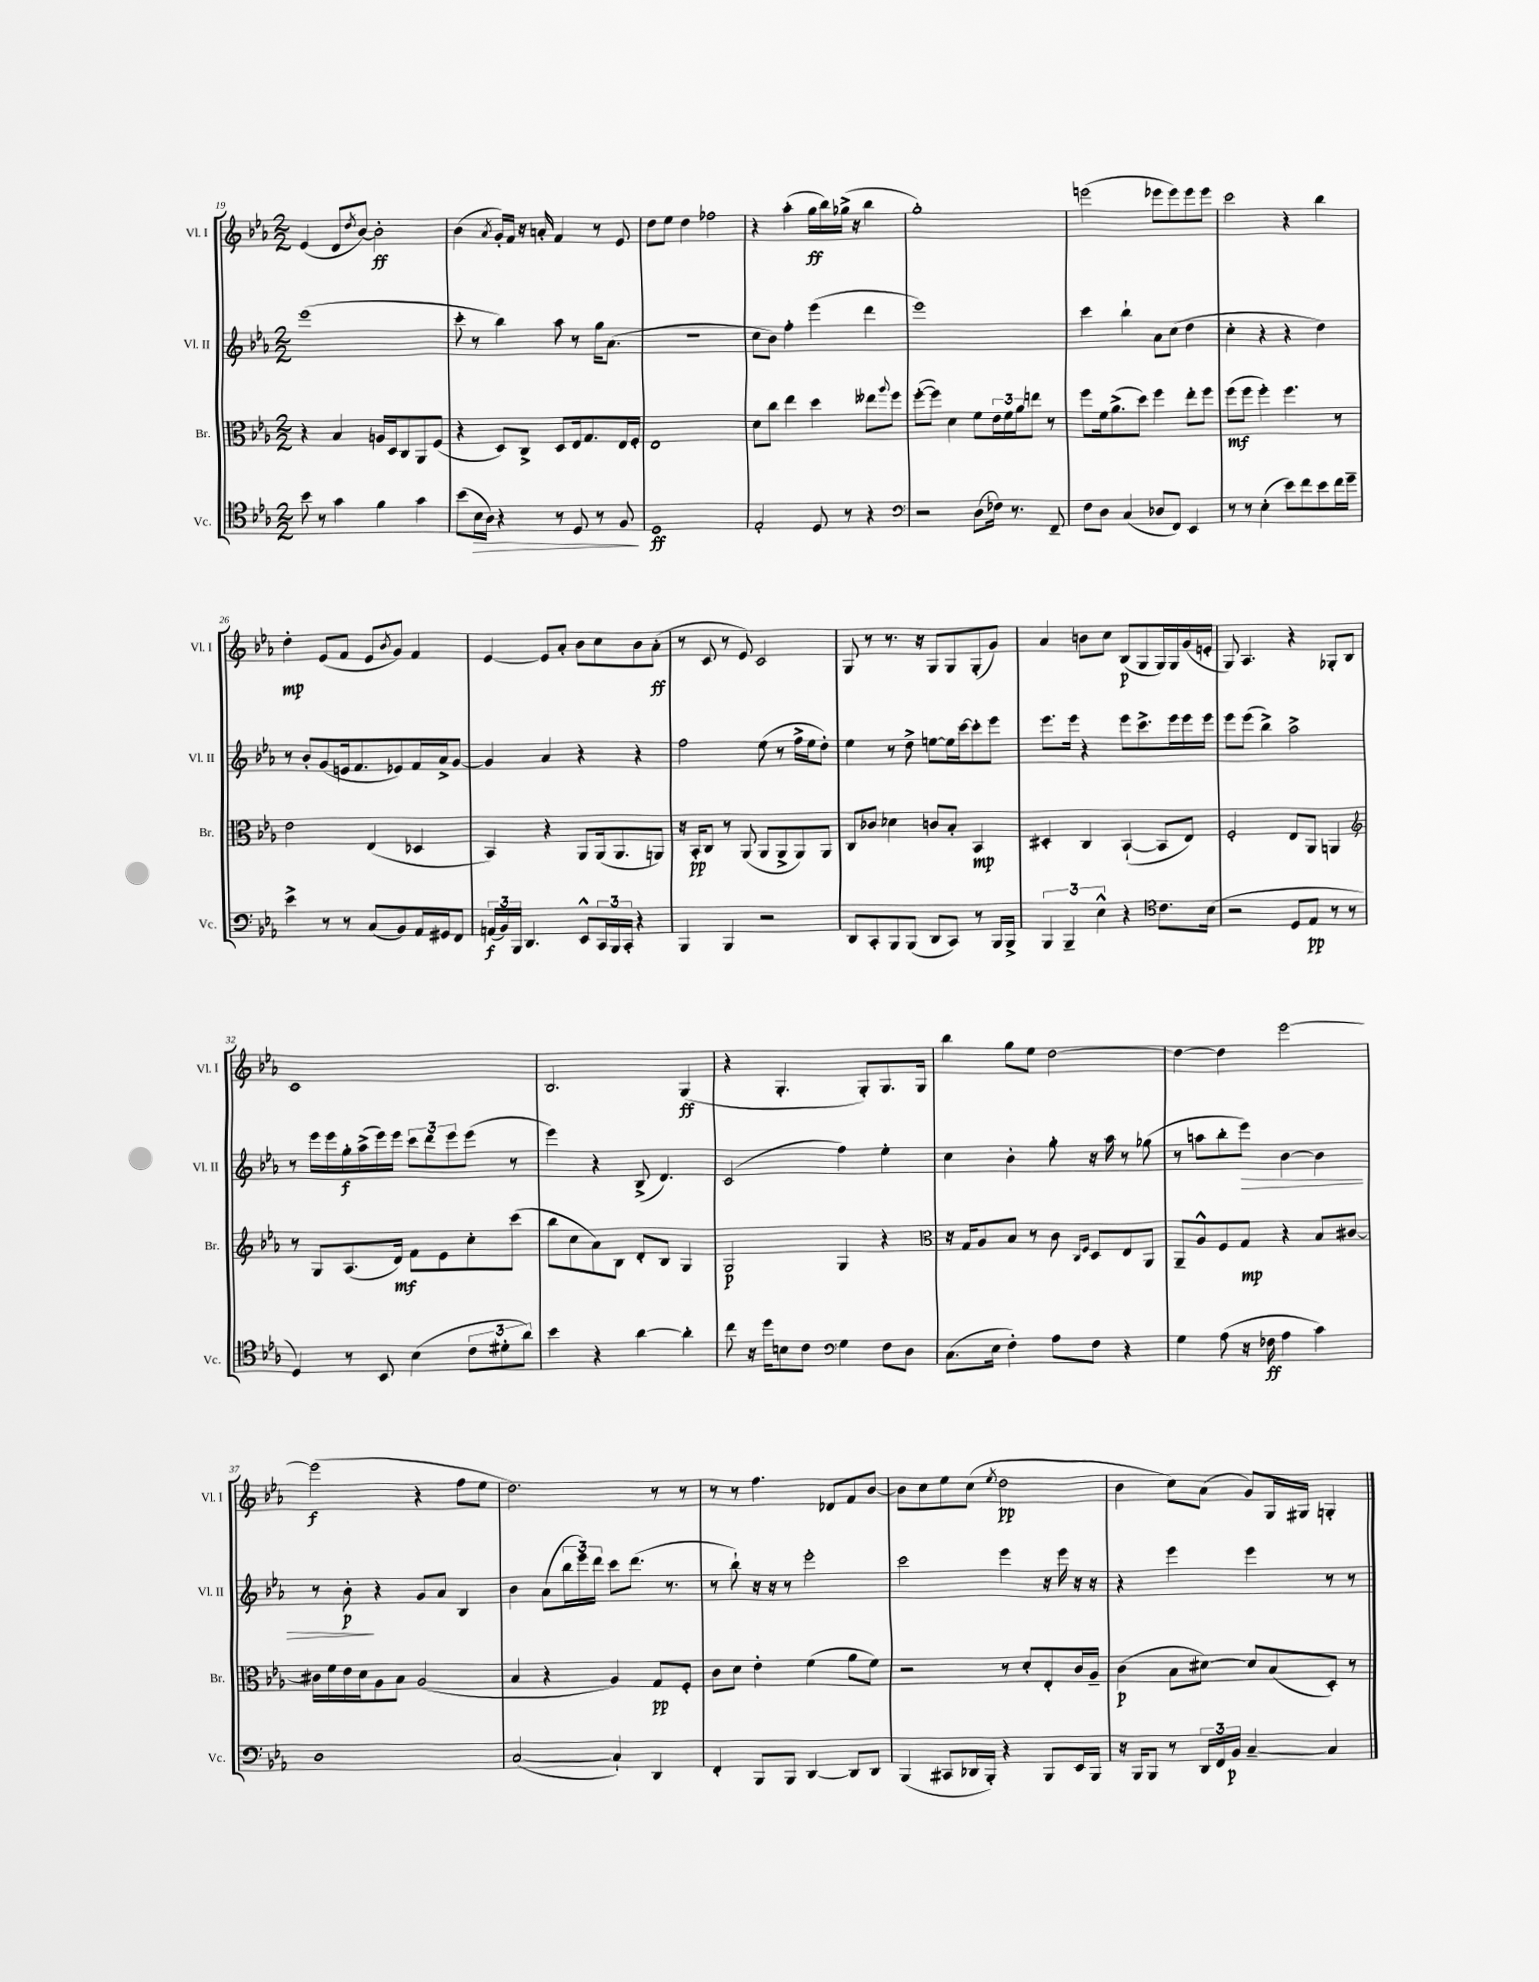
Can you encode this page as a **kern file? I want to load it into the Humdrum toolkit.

**kern	**dynam	**kern	**dynam	**kern	**dynam	**kern	**dynam
*part4	*part4	*part3	*part3	*part2	*part2	*part1	*part1
*staff4	*staff4	*staff3	*staff3	*staff2	*staff2	*staff1	*staff1
*I"Vc.	*	*I"Br.	*	*I"Vl. II	*	*I"Vl. I	*
*I'Vc.	*	*I'Br.	*	*I'Vl. II	*	*I'Vl. I	*
*clefC4	*	*clefC3	*	*clefG2	*	*clefG2	*
*k[b-e-a-]	*	*k[b-e-a-]	*	*k[b-e-a-]	*	*k[b-e-a-]	*
*M2/2	*	*M2/2	*	*M2/2	*	*M2/2	*
=19	=19	=19	=19	=19	=19	=19	=19
8b-\	.	4r	.	(1eee-	.	(4e-/	.
8r	.	.	.	.	.	.	.
4g\	.	4B-/	.	.	.	8d/L	.
.	.	.	.	.	.	8qdd/	.
.	.	.	.	.	.	[8b-/J)	.
4f\	.	16An/LL	.	.	.	2b-'\]	ff
.	.	16D/J	.	.	.	.	.
.	.	8C/	.	.	.	.	.
4g\	.	8AA-/	.	.	.	.	.
.	.	(8F/J	.	.	.	.	.
=20	=20	=20	=20	=20	=20	=20	=20
(8b-\L	.	4r	.	8ccc'\	.	(4b-\	.
!	!LO:HP:b	!	!	!	!	!	!
16B-\L	>	.	.	8r	.	.	.
16A-\JJ)	.	.	.	.	.	.	.
.	.	.	.	.	.	8qa-/	.
4r	.	8D/L)	.	4bb-\)	.	16g'/LL)	.
.	.	.	.	.	.	16f/JJ	.
.	.	8C^/J	.	.	.	16r	.
.	.	.	.	.	.	16an'/	.
8r	.	8D/L	.	8aa-\	.	4f/	.
8D/	.	16E-/k	.	8r	.	.	.
.	.	8.G/	.	.	.	.	.
8r	.	.	.	16gg\KL	.	8r	.
.	.	.	.	(8.a-\J	.	.	.
8F/	.	16E-/L	.	.	.	8e-/	.
.	.	16F'/JJ	.	.	.	.	.
.	]	.	.	.	.	.	.
=21	=21	=21	=21	=21	=21	=21	=21
1D	ff	1E-	.	1r	.	8dd\L	.
.	.	.	.	.	.	8ee-\J	.
.	.	.	.	.	.	4dd\	.
.	.	.	.	.	.	2ff-X\	.
=22	=22	=22	=22	=22	=22	=22	=22
2E-'/	.	8d\L	.	8cc\L	.	4r	.
.	.	8cc\J	.	8b-\J)	.	.	.
.	.	4ee-\	.	4ff'\	.	(4aa-'\	.
8D/	.	4dd\	.	(4eee-\	.	16gg\LL	ff
.	.	.	.	.	.	16bb-\)	.
8r	.	.	.	.	.	(16gg-X^\JJ	.
.	.	.	.	.	.	16r	.
4r	.	8ee--X\L	.	4ddd\	.	4bb-\	.
.	.	8qqaa-/	.	.	.	.	.
.	.	8ff\J	.	.	.	.	.
=23	=23	=23	=23	=23	=23	=23	=23
*clefF4	*	*	*	*	*	*	*
2r	.	([8ff'\L	.	1eee-)	.	1gg')	.
.	.	8ff\J])	.	.	.	.	.
.	.	4d\	.	.	.	.	.
(8D\L	.	8f\L	.	.	.	.	.
16F-X\Jk)	.	24e-\L	.	.	.	.	.
.	.	24f\	.	.	.	.	.
8.r	.	.	.	.	.	.	.
.	.	24a-\J	.	.	.	.	.
.	.	8een\J	.	.	.	.	.
8FF~/	.	8r	.	.	.	.	.
=24	=24	=24	=24	=24	=24	=24	=24
8F\L	.	8ff\L	.	4ccc\	.	(2eeen\	.
8D\J	.	16f\k	.	.	.	.	.
.	.	(8.a-^\	.	.	.	.	.
(4C/	.	.	.	4bb-`\	.	.	.
.	.	8dd\J)	.	.	.	.	.
8D-X/L	.	4ff\	.	8a-\L	.	8eee-X\L	.
8FF/J)	.	.	.	(8cc\J	.	8eee-\)	.
4EE-/	.	8ee-'\L	.	4dd\	.	8eee-\	.
.	.	8ff\J	.	.	.	8eee-\J	.
=25	=25	=25	=25	=25	=25	=25	=25
8r	.	(8ff\L	mf	4cc'\	.	2ccc\	.
8r	.	8ff\J	.	.	.	.	.
(4E-'\	.	4ff'\)	.	4r	.	.	.
8e-\L)	.	4.ff\	.	4r	.	4r	.
8f\	.	.	.	.	.	.	.
8e-\	.	.	.	4dd\)	.	4bb-\	.
16f\L	.	8r	.	.	.	.	.
16g~\JJ	.	.	.	.	.	.	.
!!LO:LB:g=z
=26	=26	=26	=26	=26	=26	=26	=26
4e-^\	.	2e-\	.	8r	.	4dd'\	mp
.	.	.	.	8b-'/L	.	.	.
8r	.	.	.	(8g/	.	(8e-/L	.
8r	.	.	.	16en/k	.	8f/J	.
.	.	.	.	8.f/	.	.	.
(8C/L	.	(4E-/	.	.	.	8e-/L	.
.	.	.	.	.	.	8qb-/	.
8BB-/)	.	.	.	8e-X/)	.	8g/J)	.
16AA-/L	.	4D-X/	.	16f/L	.	4f/	.
16GG#X/J	.	.	.	16a-^/J	.	.	.
8FF/J	.	.	.	[8g/J	.	.	.
=27	=27	=27	=27	=27	=27	=27	=27
(24AAn/LL	f	4BB-/)	.	4g/]	.	[4e-/	.
24BB-/)	.	.	.	.	.	.	.
24BBB-/JJ	.	.	.	.	.	.	.
4.DD/	.	.	.	.	.	.	.
.	.	4r	.	4a-/	.	8e-/L]	.
.	.	.	.	.	.	8a-'/J	.
8EE-^^/L	.	8AA-/L	.	4r	.	8b-\L	.
24CC/L	.	(16AA-/k	.	.	.	8cc\	.
24BBB-/	.	.	.	.	.	.	.
.	.	8.AA-/	.	.	.	.	.
24CC'/JJ	.	.	.	.	.	.	.
4r	.	.	.	4r	.	8b-\	.
.	.	8AAn/J)	.	.	.	(8a-'\J	ff
=28	=28	=28	=28	=28	=28	=28	=28
4BBB-/	.	16r	.	2ff\	.	8r	.
.	.	16BB-'/KL	pp	.	.	.	.
.	.	8C/J	.	.	.	8c/	.
4BBB-/	.	8r	.	.	.	8r	.
.	.	(8AA-/	.	.	.	8e-/)	.
2r	.	8AA-/L	.	(8ee-\	.	2c/	.
.	.	8AA-^/	.	8r	.	.	.
.	.	8AA-/)	.	16ff^\LL	.	.	.
.	.	.	.	16ee-\J	.	.	.
.	.	8AA-/J	.	8dd'\J)	.	.	.
=29	=29	=29	=29	=29	=29	=29	=29
8DD/L	.	8C/L	.	4ee-\	.	8G/	.
8CC'/	.	8c-X/J	.	.	.	8r	.
8BBB-/	.	4d-X\	.	8r	.	8.r	.
(8BBB-/J	.	.	.	8dd^\	.	.	.
.	.	.	.	.	.	16r	.
8DD/L	.	8cn/L	.	[8een\L	.	8G/L	.
8CC/J)	.	8B-'/J	.	16ee\L]	.	8G/	.
.	.	.	.	[16ccc\J	.	.	.
8r	.	4BB-/	mp	8ccc'\]	.	(8G'/	.
16BBB-/LL	.	.	.	8eee-\J	.	8g/J)	.
16BBB-^/JJ	.	.	.	.	.	.	.
=30	=30	=30	=30	=30	=30	=30	=30
6BBB-/	.	4D#X'/	.	8.eee-\L	.	4a-/	.
6BBB-~/	.	.	.	.	.	.	.
.	.	.	.	16eee-\Jk	.	.	.
.	.	4C/	.	4r	.	8bn\L	.
6E-^^\	.	.	.	.	.	.	.
.	.	.	.	.	.	8cc\J	.
4r	.	([4BB-`/	.	8eee-\L	.	(8B-/L	p
.	.	.	.	8.ccc^\	.	8G/	.
*clefC4	*	*	*	*	*	*	*
8.c\L	.	8BB-/L]	.	.	.	16G/L)	.
.	.	.	.	16eee-\L	.	16G/	.
.	.	8E-/J)	.	16eee-\	.	(16g/	.
(16B-\Jk	.	.	.	16eee-\JJ	.	16en'/JJ	.
=31	=31	=31	=31	=31	=31	=31	=31
2r	.	2F'/	.	8eee-\L	.	8G/)	.
.	.	.	.	(8eee-\J	.	4.A-/	.
.	.	.	.	4bb-^\)	.	.	.
8D/L	.	8E-/L	.	2aa-^\	.	4r	.
8E-/J	pp	8AA-/J	.	.	.	.	.
8r	.	4AAn/	.	.	.	8G-X'/L	.
8r	.	.	.	.	.	8B-/J	.
!!LO:LB:g=z
=32	=32	=32	=32	=32	=32	=32	=32
*	*	*clefG2	*	*	*	*	*
4D/)	.	8r	.	8r	.	1c	.
.	.	8G/L	.	16eee-\LL	.	.	.
.	.	.	.	16eee-\	.	.	.
8r	.	(8.A-/	.	16gg'\	f	.	.
.	.	.	.	(16aa-^\	.	.	.
8BB-/	.	.	.	16eee-\)	.	.	.
.	.	16d/Jk)	mf	16eee-\JJ	.	.	.
(4B-\	.	8f\L	.	12ccc\L	.	.	.
.	.	.	.	12ddd\	.	.	.
.	.	8e-\	.	.	.	.	.
.	.	.	.	12eee-\	.	.	.
12c\L	.	8cc'\	.	(8eee-\J	.	.	.
12d#X'\	.	.	.	.	.	.	.
.	.	(8ccc\J	.	8r	.	.	.
12a-\J)	.	.	.	.	.	.	.
=33	=33	=33	=33	=33	=33	=33	=33
4b-\	.	8bb-\L	.	4eee-\)	.	2.B-/	.
.	.	8cc\	.	.	.	.	.
4r	.	8a-\)	.	4r	.	.	.
.	.	8B-\J	.	.	.	.	.
[4a-\	.	8d'/L	.	(8B-^/	.	.	.
.	.	8B-/J	.	4.d/)	.	.	.
4a-'\]	.	4G/	.	.	.	(4G/	ff
=34	=34	=34	=34	=34	=34	=34	=34
8cc\	.	2G/	p	(2c/	.	4r	.
16r	.	.	.	.	.	.	.
16dd\KL	.	.	.	.	.	.	.
8Bn\	.	.	.	.	.	4.G'/	.
8c\J	.	.	.	.	.	.	.
*clefF4	*	*	*	*	*	*	*
4G\	.	4G/	.	4ff\)	.	.	.
.	.	.	.	.	.	8G'/L)	.
8F\L	.	4r	.	4ee-'\	.	8.G/	.
8D\J	.	.	.	.	.	.	.
.	.	.	.	.	.	16G/Jk	.
=35	=35	=35	=35	=35	=35	=35	=35
*	*	*clefC3	*	*	*	*	*
(8.C\L	.	16r	.	4cc\	.	4bb-\	.
.	.	16G/KL	.	.	.	.	.
.	.	8A-/	.	.	.	.	.
16E-\Jk	.	.	.	.	.	.	.
4F'\)	.	8B-/J	.	4b-'\	.	8gg\L	.
.	.	8r	.	.	.	8ee-\J	.
8A-\L	.	8c\	.	8gg'\	.	[2dd\	.
.	.	16qqC/LL	.	.	.	.	.
.	.	16qqF/JJ	.	.	.	.	.
8F\J	.	8D/L	.	16r	.	.	.
.	.	.	.	16aa-\	.	.	.
4r	.	8E-/	.	8r	.	.	.
.	.	8AA-/J	.	(8gg-X\	.	.	.
=36	=36	=36	=36	=36	=36	=36	=36
4G\	.	8AA-~/L	.	8r	.	4dd\_	.
.	.	8A-^^/	.	8aan\L	.	.	.
(8A-\	.	8F/	.	8bb-'\	.	4dd\]	.
!	!	!	!	!	!LO:HP:b	!	!
16r	.	8G/J	mp	8eee-\J)	>	.	.
16F-X\	ff	.	.	.	.	.	.
4A-\	.	4r	.	[4b-\	.	[2eee-\	.
4c\)	.	8B-/L	.	4b-\]	.	.	.
.	.	[8c#X/J	.	.	.	.	.
!!LO:LB:g=z
=37	=37	=37	=37	=37	=37	=37	=37
1D	.	16c#X\LL]	.	8r	.	(2eee-\]	f
.	.	16f\	.	.	.	.	.
.	.	16e-\	.	8b-'\	p	.	.
.	.	16d\J	.	.	.	.	.
.	.	8A-\	.	4r	]	.	.
.	.	8B-\J	.	.	.	.	.
.	.	(2A-/	.	8g/L	.	4r	.
.	.	.	.	8a-/J	.	.	.
.	.	.	.	4B-/	.	8ff\L	.
.	.	.	.	.	.	8ee-\J	.
=38	=38	=38	=38	=38	=38	=38	=38
([2C/	.	4B-/	.	4b-\	.	2.dd\)	.
.	.	4r	.	(8a-\L	.	.	.
.	.	.	.	24bb-\L	.	.	.
.	.	.	.	24eee-\)	.	.	.
.	.	.	.	24ddd\JJ	.	.	.
4C`/])	.	4A-/)	.	8ccc\L	.	.	.
.	.	.	.	(8.ddd\J	.	.	.
4DD/	.	8G/L	pp	.	.	8r	.
.	.	.	.	8.r	.	.	.
.	.	8F'/J	.	.	.	8r	.
=39	=39	=39	=39	=39	=39	=39	=39
4FF'/	.	8c\L	.	8r	.	8r	.
.	.	8d\J	.	8bb-`\)	.	8r	.
8BBB-/L	.	4e-'\	.	16r	.	4.ff\	.
.	.	.	.	16r	.	.	.
8BBB-/J	.	.	.	8r	.	.	.
[4DD/	.	(4f\	.	2eee-'\	.	.	.
.	.	.	.	.	.	8d-X/L	.
8DD/L]	.	8a-\L	.	.	.	8f/	.
8DD/J	.	8f\J)	.	.	.	[8b-/J	.
=40	=40	=40	=40	=40	=40	=40	=40
(4BBB-/	.	2r	.	2ccc\	.	8b-\L]	.
.	.	.	.	.	.	8cc\	.
8CC#X/L	.	.	.	.	.	8ee-\	.
16DD-X/L	.	.	.	.	.	(8cc\J	.
16BBB-'/JJ)	.	.	.	.	.	.	.
.	.	.	.	.	.	8qee-/	.
4r	.	8r	.	4eee-\	.	2dd\	pp
.	.	8d'/L	.	.	.	.	.
8BBB-/L	.	8E-'/	.	16r	.	.	.
.	.	.	.	16eee-\	.	.	.
16EE-/L	.	16c/L	.	16r	.	.	.
16BBB-/JJ	.	16A-~/JJ	.	16r	.	.	.
=41	=41	=41	=41	=41	=41	=41	=41
16r	.	(4c\	p	4r	.	4b-\	.
16BBB-/KL	.	.	.	.	.	.	.
8BBB-/J	.	.	.	.	.	.	.
8r	.	8B-\L	.	4eee-\	.	8cc\L)	.
24DD/LL	.	[8d#X\J)	.	.	.	(8a-\J	.
24FF/	.	.	.	.	.	.	.
24BB-/JJ	p	.	.	.	.	.	.
[4C~/	.	8d#/L]	.	4eee-\	.	8g/L)	.
.	.	(8B-/	.	.	.	16G/L	.
.	.	.	.	.	.	16G#X/JJ	.
4C/]	.	8D'/J)	.	8r	.	4Gn'/	.
.	.	8r	.	8r	.	.	.
==	==	==	==	==	==	==	==
*-	*-	*-	*-	*-	*-	*-	*-
